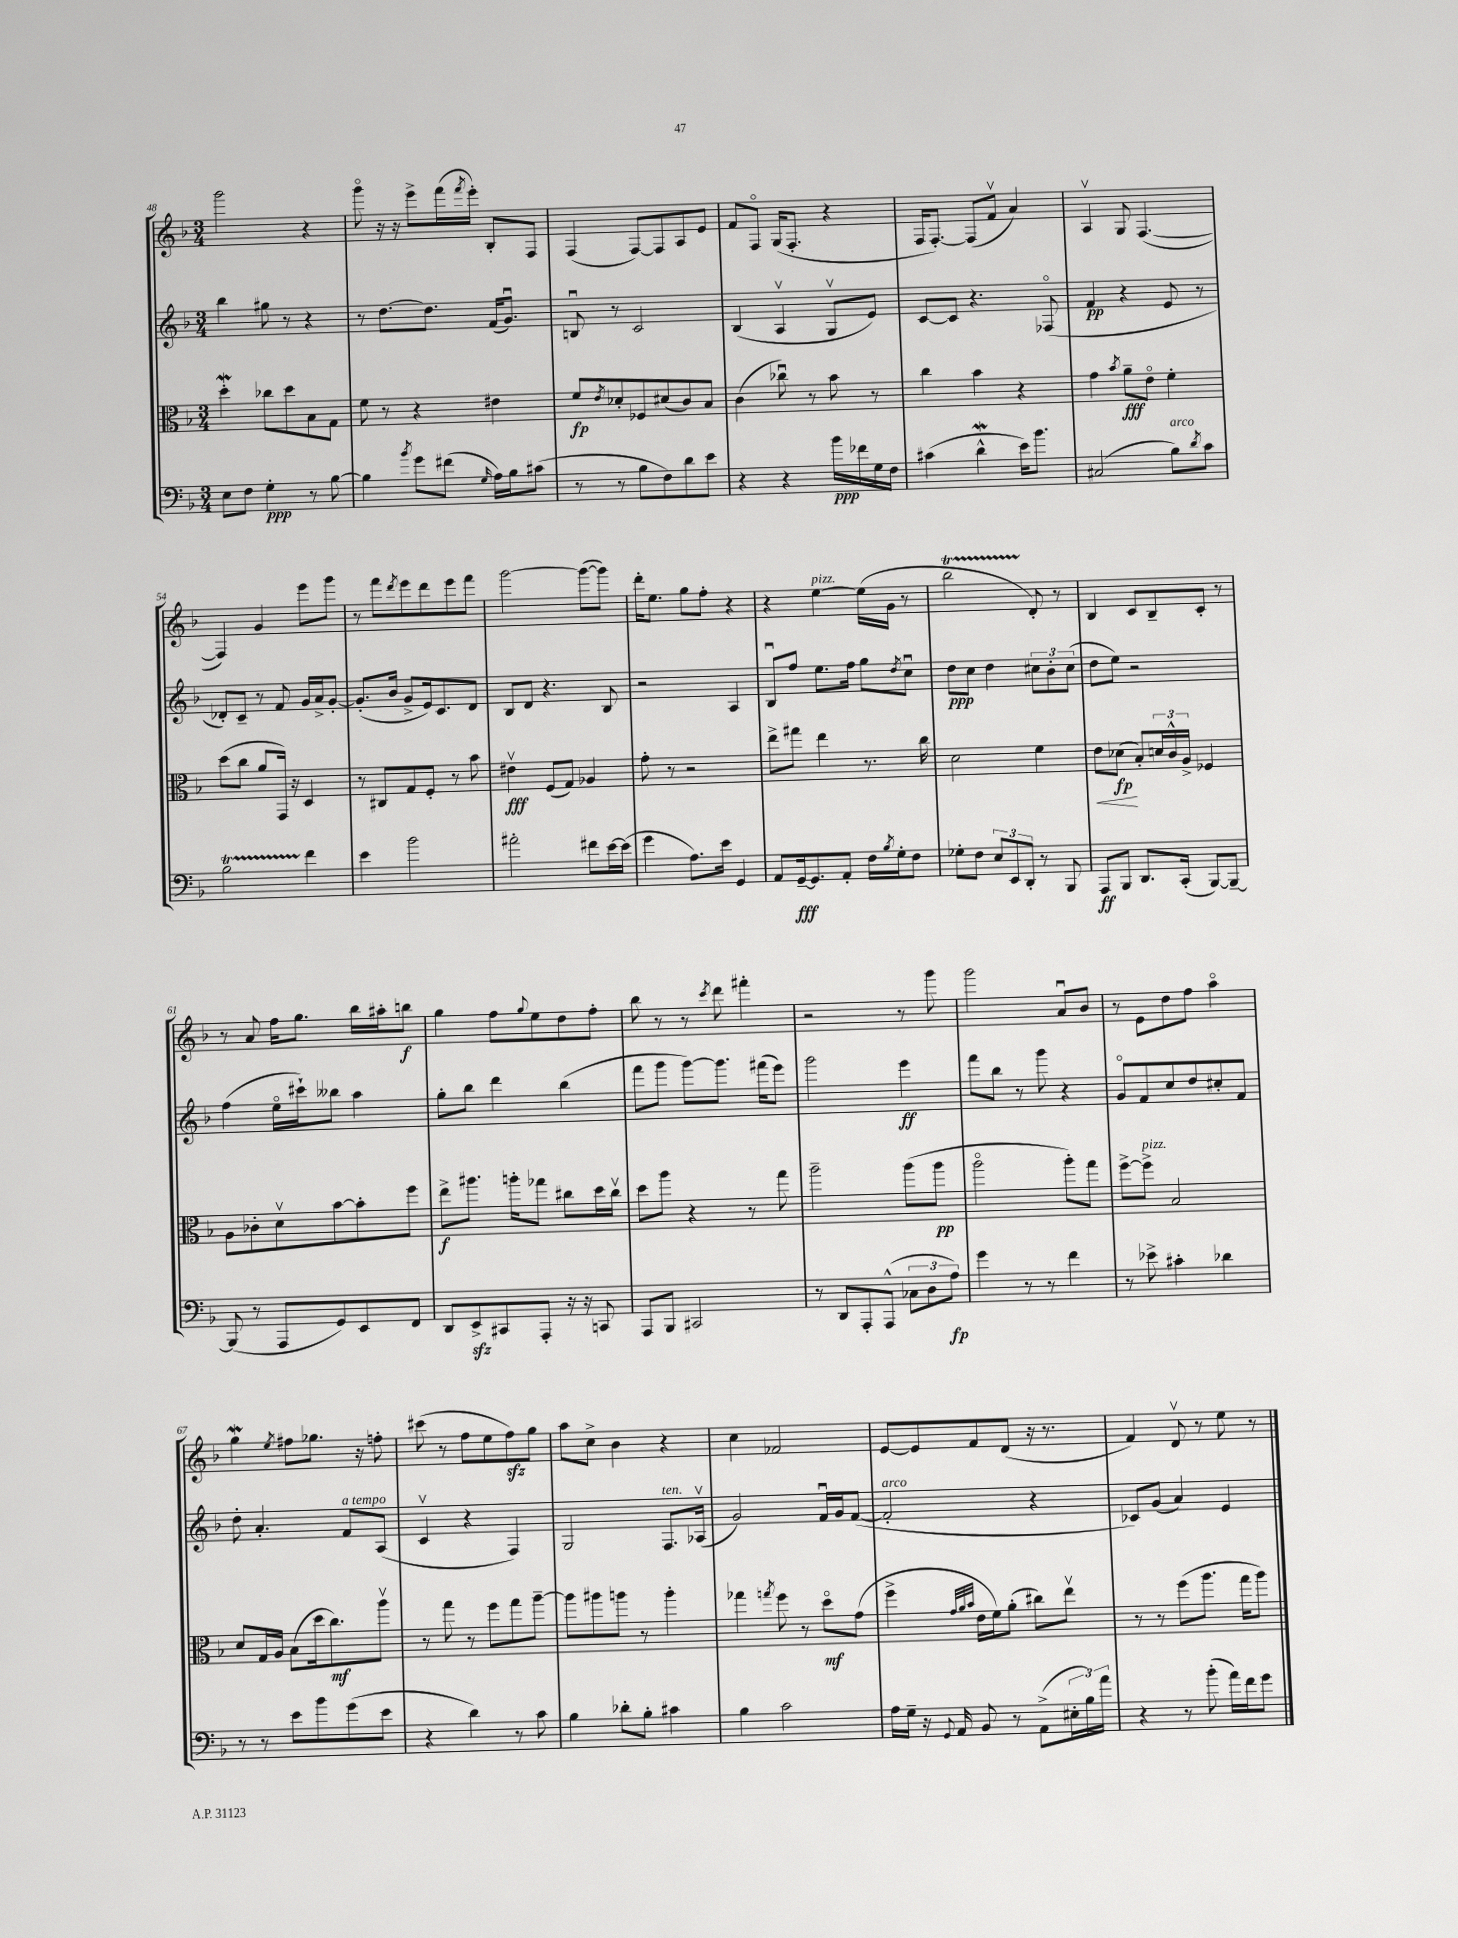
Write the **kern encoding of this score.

**kern	**dynam	**kern	**dynam	**kern	**dynam	**kern	**dynam
*part4	*part4	*part3	*part3	*part2	*part2	*part1	*part1
*staff4	*staff4	*staff3	*staff3	*staff2	*staff2	*staff1	*staff1
*clefF4	*	*clefC3	*	*clefG2	*	*clefG2	*
*k[b-]	*	*k[b-]	*	*k[b-]	*	*k[b-]	*
*M3/4	*	*M3/4	*	*M3/4	*	*M3/4	*
=48	=48	=48	=48	=48	=48	=48	=48
8E\L	.	4ddW'\	.	4bb-\	.	2ggg\	.
8F\J	.	.	.	.	.	.	.
4G'\	ppp	8cc-X\L	.	8gg#X\	.	.	.
.	.	8dd\	.	8r	.	.	.
8r	.	8B-\	.	4r	.	4r	.
[8B-\	.	8G\J	.	.	.	.	.
=49	=49	=49	=49	=49	=49	=49	=49
4B-\]	.	8f\	.	8r	.	8ggg\	.
.	.	8r	.	[8.dd\L	.	16r	.
.	.	.	.	.	.	16r	.
8qb-/	.	.	.	.	.	.	.
8g\L	.	4r	.	.	.	8eee^\L	.
.	.	.	.	8.dd\J]	.	.	.
(8f#X\J	.	.	.	.	.	(16fff\L	.
.	.	.	.	.	.	8qfff/	.
.	.	.	.	.	.	16eee'\JJ)	.
16qqG/	.	.	.	.	.	.	.
16A\LL)	.	4e#X\	.	(16f/KL	.	8B-'/L	.
16B-\J	.	.	.	8.gu/J)	.	.	.
(8c#X\J	.	.	.	.	.	8F/J	.
=50	=50	=50	=50	=50	=50	=50	=50
8r	.	8f/L	fp	8Bnu/	.	(4F/	.
.	.	8qe/	.	.	.	.	.
8r	.	8d-X'/	.	8r	.	.	.
8B-\L	.	8F-X/	.	2c/	.	[8F/L)	.
8F\)	.	(8d#X/	.	.	.	8F/]	.
8d\	.	8c/)	.	.	.	8A/	.
8e\J	.	8B-/J	.	.	.	8e/J	.
=51	=51	=51	=51	=51	=51	=51	=51
4r	.	(4c\	.	(4B-/	.	8f/L	.
.	.	.	.	.	.	8F/J	.
4r	.	8cc-Xu\)	.	4Av/	.	(16G/KL	.
.	.	.	.	.	.	8.F'/J	.
.	.	8r	.	.	.	.	.
16b-\LL	ppp	8b-\	.	8Gv/L	.	4r	.
16f-X\	.	.	.	.	.	.	.
16G\	.	8r	.	8e/J)	.	.	.
16F\JJ	.	.	.	.	.	.	.
=52	=52	=52	=52	=52	=52	=52	=52
(4c#X\	.	4cc\	.	[8c/L	.	16F/KL	.
.	.	.	.	.	.	[8.F'/J)	.
.	.	.	.	8c/J]	.	.	.
4dW^^\	.	4b-\	.	4.r	.	(8F/L]	.
.	.	.	.	.	.	8fv/J	.
16e\KL)	.	4r	.	.	.	4a/)	.
8.b-\J	.	.	.	.	.	.	.
.	.	.	.	(8F-X/	.	.	.
=53	=53	=53	=53	=53	=53	=53	=53
(2C#X/	.	4g\	.	4f/	pp	4Av/	.
.	.	8qb-/	.	.	.	.	.
.	.	8a~\L	fff	4r	.	8G/	.
.	.	8e\J	.	.	.	([4.F/	.
!LO:TX:a:i:t=arco	!	!	!	!	!	!	!
8B-\L)	.	4f'\	.	8e/	.	.	.
8qd/	.	.	.	.	.	.	.
8c\J	.	.	.	8r	.	.	.
!!LO:LB:g=z
=54	=54	=54	=54	=54	=54	=54	=54
2B-T\	.	(8dd\L	.	8d-X'/L)	.	4F/])	.
.	.	8cc\J	.	8c~/J	.	.	.
.	.	8a/L	.	8r	.	4g/	.
.	.	16GG/Jk)	.	8f/	.	.	.
.	.	16r	.	.	.	.	.
4f\	.	4D/	.	16g/LL	.	8eee\L	.
.	.	.	.	16a^/J	.	.	.
.	.	.	.	[8g'/J	.	8ggg\J	.
=55	=55	=55	=55	=55	=55	=55	=55
4e\	.	8r	.	(8.g'/L]	.	8r	.
.	.	8C#X/L	.	.	.	8fff\L	.
.	.	.	.	16b-/Jk	.	.	.
.	.	.	.	.	.	8qddd/	.
2b-\	.	8G/	.	8g^/L	.	8eee\	.
.	.	8F'/J	.	16e/k)	.	8ddd\	.
.	.	.	.	8.c/	.	.	.
.	.	8r	.	.	.	8eee\	.
.	.	8b-\	.	8d/J	.	8fff\J	.
=56	=56	=56	=56	=56	=56	=56	=56
2a#X'\	.	4e#Xv\	fff	8B-/L	.	[2ggg\	.
.	.	.	.	8d/J	.	.	.
.	.	(8F/L	.	4.r	.	.	.
.	.	8G/J)	.	.	.	.	.
8f#X\L	.	4A-X/	.	.	.	(8ggg\L_	.
[16e\L	.	.	.	8B-/	.	8ggg\J])	.
(16e\JJ]	.	.	.	.	.	.	.
=57	=57	=57	=57	=57	=57	=57	=57
4g\	.	8g'\	.	2r	.	16ddd'\KL	.
.	.	.	.	.	.	8.ee\J	.
.	.	8r	.	.	.	.	.
8.A\L)	.	2r	.	.	.	8gg\L	.
.	.	.	.	.	.	8ff'\J	.
16e\Jk	.	.	.	.	.	.	.
4GG/	.	.	.	4A/	.	4r	.
=58	=58	=58	=58	=58	=58	=58	=58
8AA/L	.	8ee^\L	.	8B-u/L	.	4r	.
[16GG~/k	fff	8gg#X\J	.	8ff/J	.	.	.
8.GG/]	.	.	.	.	.	.	.
!	!	!	!	!	!	!LO:TX:a:i:t=pizz.	!
.	.	4ee\	.	8.ee\L	.	[4ee\	.
8AA'/J	.	.	.	.	.	.	.
.	.	.	.	16ff\Jk	.	.	.
16F\LL	.	8.r	.	8gg\L	.	(16ee\LL]	.
8qB-/	.	.	.	.	.	.	.
16G'\J	.	.	.	.	.	16g\JJ	.
.	.	.	.	8qdd/	.	.	.
8F\J	.	.	.	8ccu\J	.	8r	.
.	.	16cc\	.	.	.	.	.
=59	=59	=59	=59	=59	=59	=59	=59
8G-X'\L	.	2d\	.	8dd\L	ppp	2bb-T\	.
8F\J	.	.	.	8cc\J	.	.	.
12E/L	.	.	.	4dd\	.	.	.
12EE/	.	.	.	.	.	.	.
12DD'/J	.	.	.	.	.	.	.
8r	.	4f\	.	12cc#X\L	.	8d'/)	.
.	.	.	.	12b-'\	.	.	.
8BBB-/	.	.	.	.	.	8r	.
.	.	.	.	(12cc#\J	.	.	.
=60	=60	=60	=60	=60	=60	=60	=60
!	!	!	!LO:HP:b	!	!	!	!
8AAA/L	ff	8e\L	<	8dd\L	.	4B-/	.
8BBB-/J	.	(8d-X\J	fp	8ee\J)	.	.	.
8.DD/L	.	8B-'/L)	[	2r	.	8c/L	.
.	.	24dn/L	.	.	.	8B-~/	.
.	.	24c^^/	.	.	.	.	.
(16CC'/Jk	.	.	.	.	.	.	.
.	.	24A^/JJ	.	.	.	.	.
[8BBB-/L)	.	4F-X/	.	.	.	8c'/J	.
8BBB-~/J_	.	.	.	.	.	8r	.
!!LO:LB:g=z
=61	=61	=61	=61	=61	=61	=61	=61
(8BBB-/]	.	8A\L	.	(4ff\	.	8r	.
8r	.	8c-X'\	.	.	.	8a/	.
8AAA/L	.	8dv\	.	16ee\LL	.	16ff\KL	.
.	.	.	.	16ccc#X`\J)	.	8.gg\J	.
8GG/)	.	[8b-\	.	8bb--X\J	.	.	.
8EE/	.	8b-'\]	.	4aa\	.	16bb-\LL	.
.	.	.	.	.	.	16aa#X'\J	.
8FF/J	.	8ff\J	.	.	.	8bbn\J	f
=62	=62	=62	=62	=62	=62	=62	=62
8DD/L	.	8ee^\L	f	8gg'\L	.	4gg\	.
8EEzz^/	.	8.aa#X\J	.	8bb-\J	.	.	.
8CC#X/	.	.	.	4ddd\	.	8ff\L	.
.	.	16aan'\KL	.	.	.	.	.
.	.	.	.	.	.	8qqgg/	.
8AAA'/J	.	8gg-X\J	.	.	.	8ee\	.
16r	.	8cc#X\L	.	(4bb-\	.	8dd\	.
16r	.	.	.	.	.	.	.
8CCn/	.	16dd\L	.	.	.	8ff'\J	.
.	.	16cc#v\JJ	.	.	.	.	.
=63	=63	=63	=63	=63	=63	=63	=63
8AAA/L	.	8dd\L	.	8fff\L	.	8bb-\	.
8BBB-/J	.	8aa\J	.	8ggg\J	.	8r	.
2CC#X/	.	4r	.	[8ggg\L)	.	8r	.
.	.	.	.	.	.	8qccc/	.
.	.	.	.	8.ggg\J]	.	8ddd\	.
.	.	8r	.	.	.	4fff#X'\	.
.	.	.	.	(16fff#X\KL	.	.	.
.	.	8gg\	.	8eee\J)	.	.	.
=64	=64	=64	=64	=64	=64	=64	=64
8r	.	2aa~\	.	2ggg\	.	2r	.
8DD/L	.	.	.	.	.	.	.
8AAA'/	.	.	.	.	.	.	.
(8AAA^^/J	.	.	.	.	.	.	.
12C-X\L	.	(8aa\L	.	4eee\	ff	8r	.
12D\	.	.	.	.	.	.	.
.	.	8aa\J	pp	.	.	8ggg\	.
12A\J)	fp	.	.	.	.	.	.
=65	=65	=65	=65	=65	=65	=65	=65
4g\	.	2aa\	.	8fff\L	.	2ggg\	.
.	.	.	.	8bb-\J	.	.	.
8r	.	.	.	8r	.	.	.
8r	.	.	.	8ggg\	.	.	.
4f\	.	8aa'\L)	.	4r	.	8au/L	.
.	.	8gg\J	.	.	.	8b-/J	.
=66	=66	=66	=66	=66	=66	=66	=66
8r	.	[8ff^\L	.	8g/L	.	8r	.
!	!	!LO:TX:a:i:t=pizz.	!	!	!	!	!
8e-X^\	.	8ff^\J]	.	8f/	.	8e\L	.
4c#X'\	.	2B-/	.	8cc/	.	8dd\	.
.	.	.	.	8dd/	.	8ff\J	.
4d-X\	.	.	.	8cc#X'/	.	4aa\	.
.	.	.	.	8f/J	.	.	.
!!LO:LB:g=z
=67	=67	=67	=67	=67	=67	=67	=67
8r	.	8d/L	.	8dd'\	.	4ggW\	.
8r	.	16G/L	.	4.a'/	.	.	.
.	.	16A/JJ	.	.	.	.	.
.	.	.	.	.	.	8qee/	.
8e\L	.	(8B-\L	.	.	.	8ff#X\L	.
8b-\	.	16dd\k	.	.	.	8.gg-X\J	.
.	.	8.cc\)	mf	.	.	.	.
!	!	!	!	!LO:TX:a:i:t=a tempo	!	!	!
(8g\	.	.	.	8f/L	.	.	.
.	.	.	.	.	.	16r	.
8e\J	.	8aav\J	.	(8A/J	.	8ffn'\	.
=68	=68	=68	=68	=68	=68	=68	=68
4r	.	8r	.	4cv/	.	(8ccc#X\	.
.	.	8gg\	.	.	.	8r	.
4d\)	.	8r	.	4r	.	8ff\L	.
.	.	8ff\L	.	.	.	8ee\	.
8r	.	8gg\	.	4F/)	.	8ffzz\)	.
8c\	.	[8aa~\J	.	.	.	8gg\J	.
=69	=69	=69	=69	=69	=69	=69	=69
4B-\	.	8aa\L]	.	2G/	.	8aa\L	.
.	.	8aa#X\	.	.	.	8cc^\J	.
8d-X'\L	.	8aan\J	.	.	.	4b-\	.
8B-'\J	.	8r	.	.	.	.	.
!	!	!	!	!LO:TX:a:i:t=ten.	!	!	!
4c#X\	.	4aa'\	.	8.F/L	.	4r	.
.	.	.	.	(16A-Xv/Jk	.	.	.
=70	=70	=70	=70	=70	=70	=70	=70
4B-\	.	4gg-X\	.	2g/)	.	4cc\	.
.	.	8qggn/	.	.	.	.	.
2c\	.	8ff\	.	.	.	2f-X/	.
.	.	8r	.	.	.	.	.
.	.	8dd\L	mf	16fu/LL	.	.	.
.	.	.	.	16g/J	.	.	.
.	.	(8g\J	.	([8f/J	.	.	.
=71	=71	=71	=71	=71	=71	=71	=71
!	!	!	!	!LO:TX:a:i:t=arco	!	!	!
16A\LL	.	4ff^\	.	2f'/]	.	[8e/L	.
16G~\JJ	.	.	.	.	.	.	.
16r	.	.	.	.	.	8e/]	.
8qqGG/	.	.	.	.	.	.	.
16AA/	.	.	.	.	.	.	.
.	.	32qqg/LLL	.	.	.	.	.
.	.	32qqa/	.	.	.	.	.
.	.	32qqb-/JJJ	.	.	.	.	.
8BB-/	.	16e\LL	.	.	.	8f/	.
.	.	16f\J)	.	.	.	.	.
8r	.	(8a'\J	.	.	.	(8d/J	.
(8AA^\L	.	8cc#X\L)	.	4r	.	16r	.
.	.	.	.	.	.	8.r	.
24E#X'\L	.	8eev\J	.	.	.	.	.
24B-\)	.	.	.	.	.	.	.
24a\JJ	.	.	.	.	.	.	.
=72	=72	=72	=72	=72	=72	=72	=72
4r	.	8r	.	8c-X/L)	.	4f/)	.
.	.	8r	.	(8g/J	.	.	.
8r	.	(8ff\L	.	4a/)	.	8dv/	.
(8b-'\	.	8.aa\J	.	.	.	8r	.
16a\LL)	.	.	.	4e/	.	8ee\	.
16f\J	.	16gg\KL	.	.	.	.	.
8g\J	.	8aa\J)	.	.	.	8r	.
==	==	==	==	==	==	==	==
*-	*-	*-	*-	*-	*-	*-	*-
